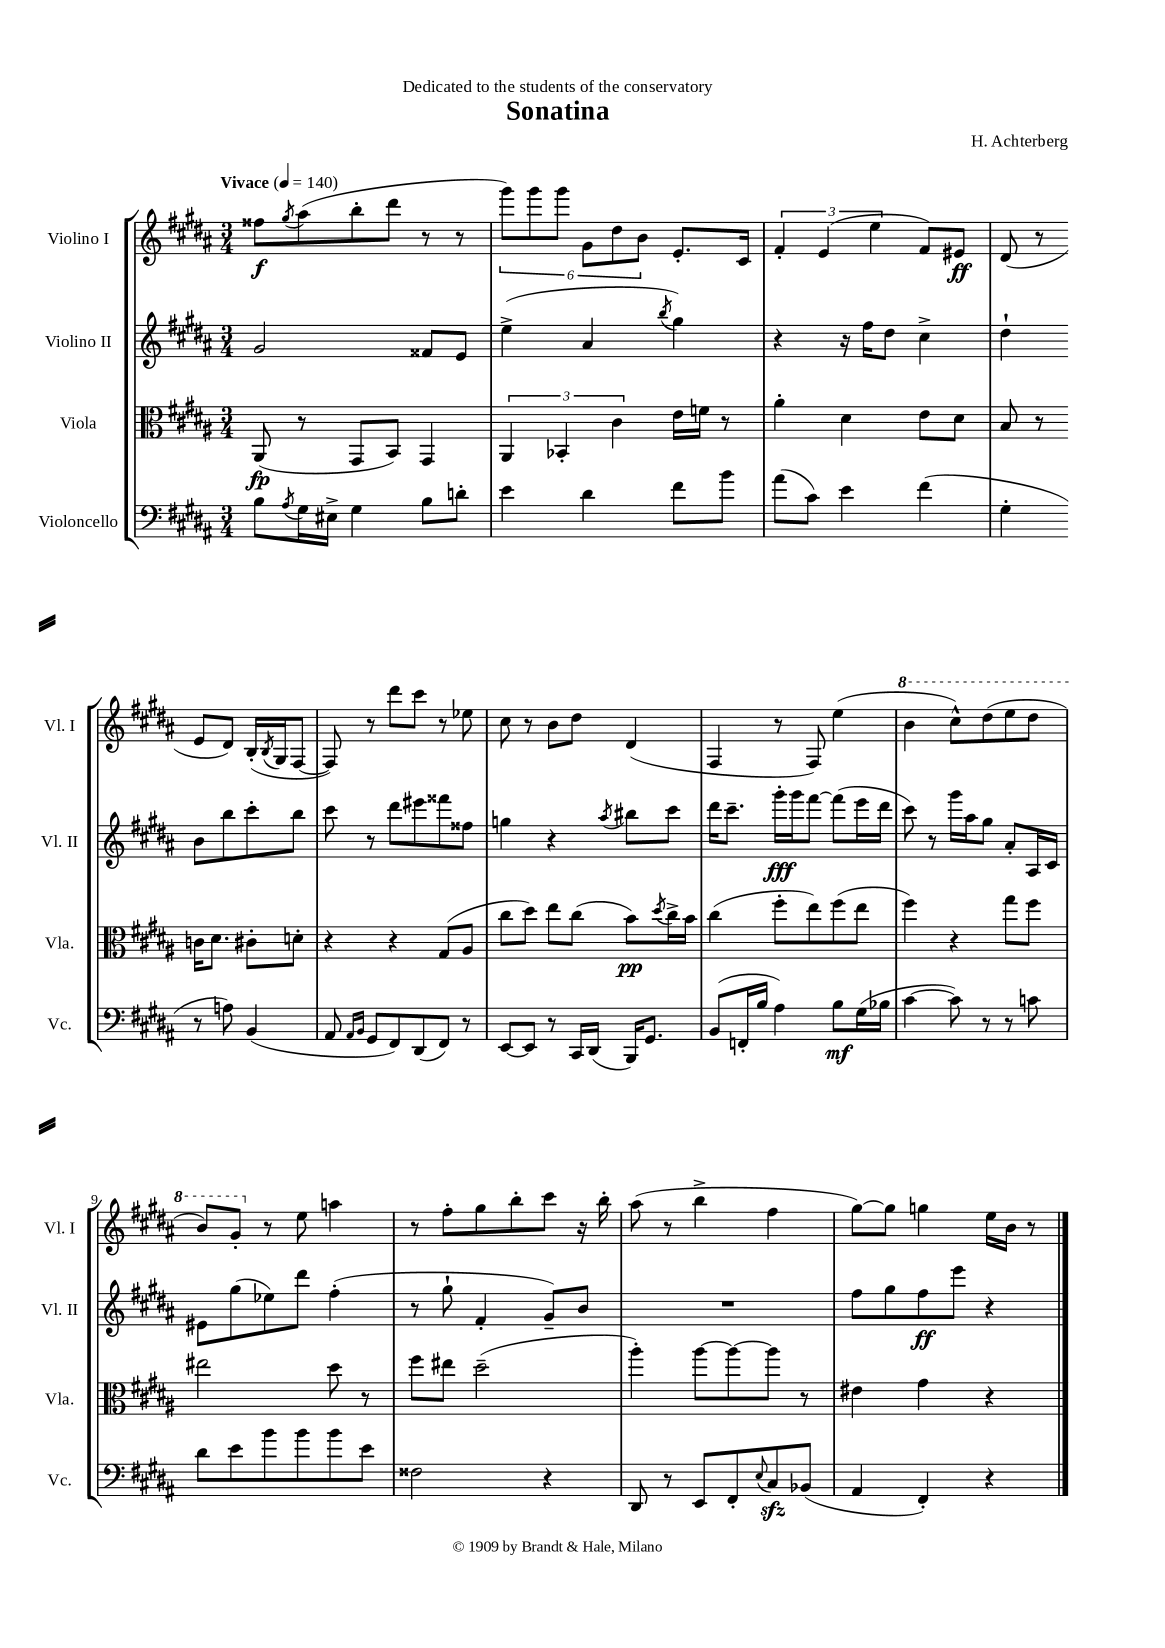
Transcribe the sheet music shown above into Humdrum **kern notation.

**kern	**kern	**kern	**kern
*staff4	*staff3	*staff2	*staff1
*clefF4	*clefC3	*clefG2	*clefG2
*k[f#c#g#d#a#]	*k[f#c#g#d#a#]	*k[f#c#g#d#a#]	*k[f#c#g#d#a#]
*M3/4	*M3/4	*M3/4	*M3/4
*MM140	*MM140	*MM140	*MM140
8B	(8AA#	2g#	8ff##
8qA#	.	.	8qgg#
16G#	8r	.	(8aa#
16E#^	.	.	.
4G#	8GG#	.	8bb'
.	8BB)	.	8ddd#
8B	4GG#	8f##	8r
8d'	.	8e	8r
=	=	=	=
4e	6AA#	(4ee^	12ggg#)
.	.	.	12ggg#
.	6BB-'	.	12ggg#
4d#	.	4a#	12g#
.	6c#	.	12dd#
.	.	.	12b
.	.	8qbb	.
8f#	16e	4gg#)	8.e'
.	16f	.	.
8b	8r	.	.
.	.	.	16c#
=	=	=	=
(8a#	4a#'	4r	6f#'
8c#)	.	.	.
.	.	.	(6e
4e	4d#	16r	.
.	.	16ff#	.
.	.	.	6ee
.	.	8dd#	.
(4f#	8e	4cc#^	8f#)
.	8d#	.	8e#
=	=	=	=
4G#'	8B	4dd#`	(8d#
.	8r	.	8r
8r	16c	8b	8e
.	8.d#	.	.
8A)	.	8bb	8d#)
(4BB	8c#'	8ccc#'	(16B'
.	.	.	8qB
.	.	.	16G#
.	8d'	8bb	[8F#
=	=	=	=
8AA#	4r	8ccc#	8F#])
16qqAA#	.	.	.
16qqBB	.	.	.
8GG#	.	8r	8r
8FF#)	4r	8ddd#	8ddd#
(8DD#	.	8eee#	8ccc#
8FF#)	(8G#	8fff##	8r
8r	8A#	8ff##	8ee-
=	=	=	=
[8EE	8cc#	4gg	8cc#
8EE]	8dd#)	.	8r
8r	8ee	4r	8b
16CC#	(8cc#	.	8dd#
(16DD#	.	.	.
.	.	8qaa#	.
16BBB)	8b)	8bb#	(4d#
8.GG#	.	.	.
.	8qdd#	.	.
.	16cc#^	8ccc#	.
.	16b	.	.
=	=	=	=
(8BB	(4cc#	16ddd#	4F#
.	.	8.ccc#~	.
16FF'	.	.	.
16B	.	.	.
4A#)	8ff#'	16ggg#'	8r
.	.	16ggg#	.
.	8ee)	[8fff#	8F#)
8B	(8ff#	(8fff#]	(4ee
(16G#	8ee	16eee	.
16B-	.	16ddd#	.
=	=	=	=
[4c#	4ff#)	8ccc#)	4bb
.	.	8r	.
8c#])	4r	16ggg#	8ccc#^^)
.	.	16aa#	.
8r	.	8gg#	(8ddd#
8r	8gg#	8a#'	8eee
8c	8ff#	16A#	8ddd#
.	.	16c#	.
=	=	=	=
8d#	2ee#	8e#	8bb)
8e	.	(8gg#	8gg#'
8b	.	8ee-)	8r
8b	.	8ddd#	8ee
8b	8dd#	(4ff#'	4aa
8e	8r	.	.
=	=	=	=
2F##	8ff#	8r	8r
.	8ee#	8gg#`	8ff#'
.	(2dd#~	4f#'	8gg#
.	.	.	8bb'
4r	.	8g#~)	8ccc#
.	.	8b	16r
.	.	.	16bb'
=	=	=	=
8DD#	4aa#')	2.r	(8aa#
8r	.	.	8r
8EE	[8aa#	.	4bb^
8FF#'	8aa#_	.	.
8qqE	.	.	.
8C#	8aa#]	.	4ff#
(8BB-	8r	.	.
=	=	=	=
4AA#	4e#	8ff#	[8gg#)
.	.	8gg#	8gg#]
4FF#')	4g#	8ff#	4gg
.	.	8eee	.
4r	4r	4r	16ee
.	.	.	16b
.	.	.	8r
==	==	==	==
*-	*-	*-	*-
